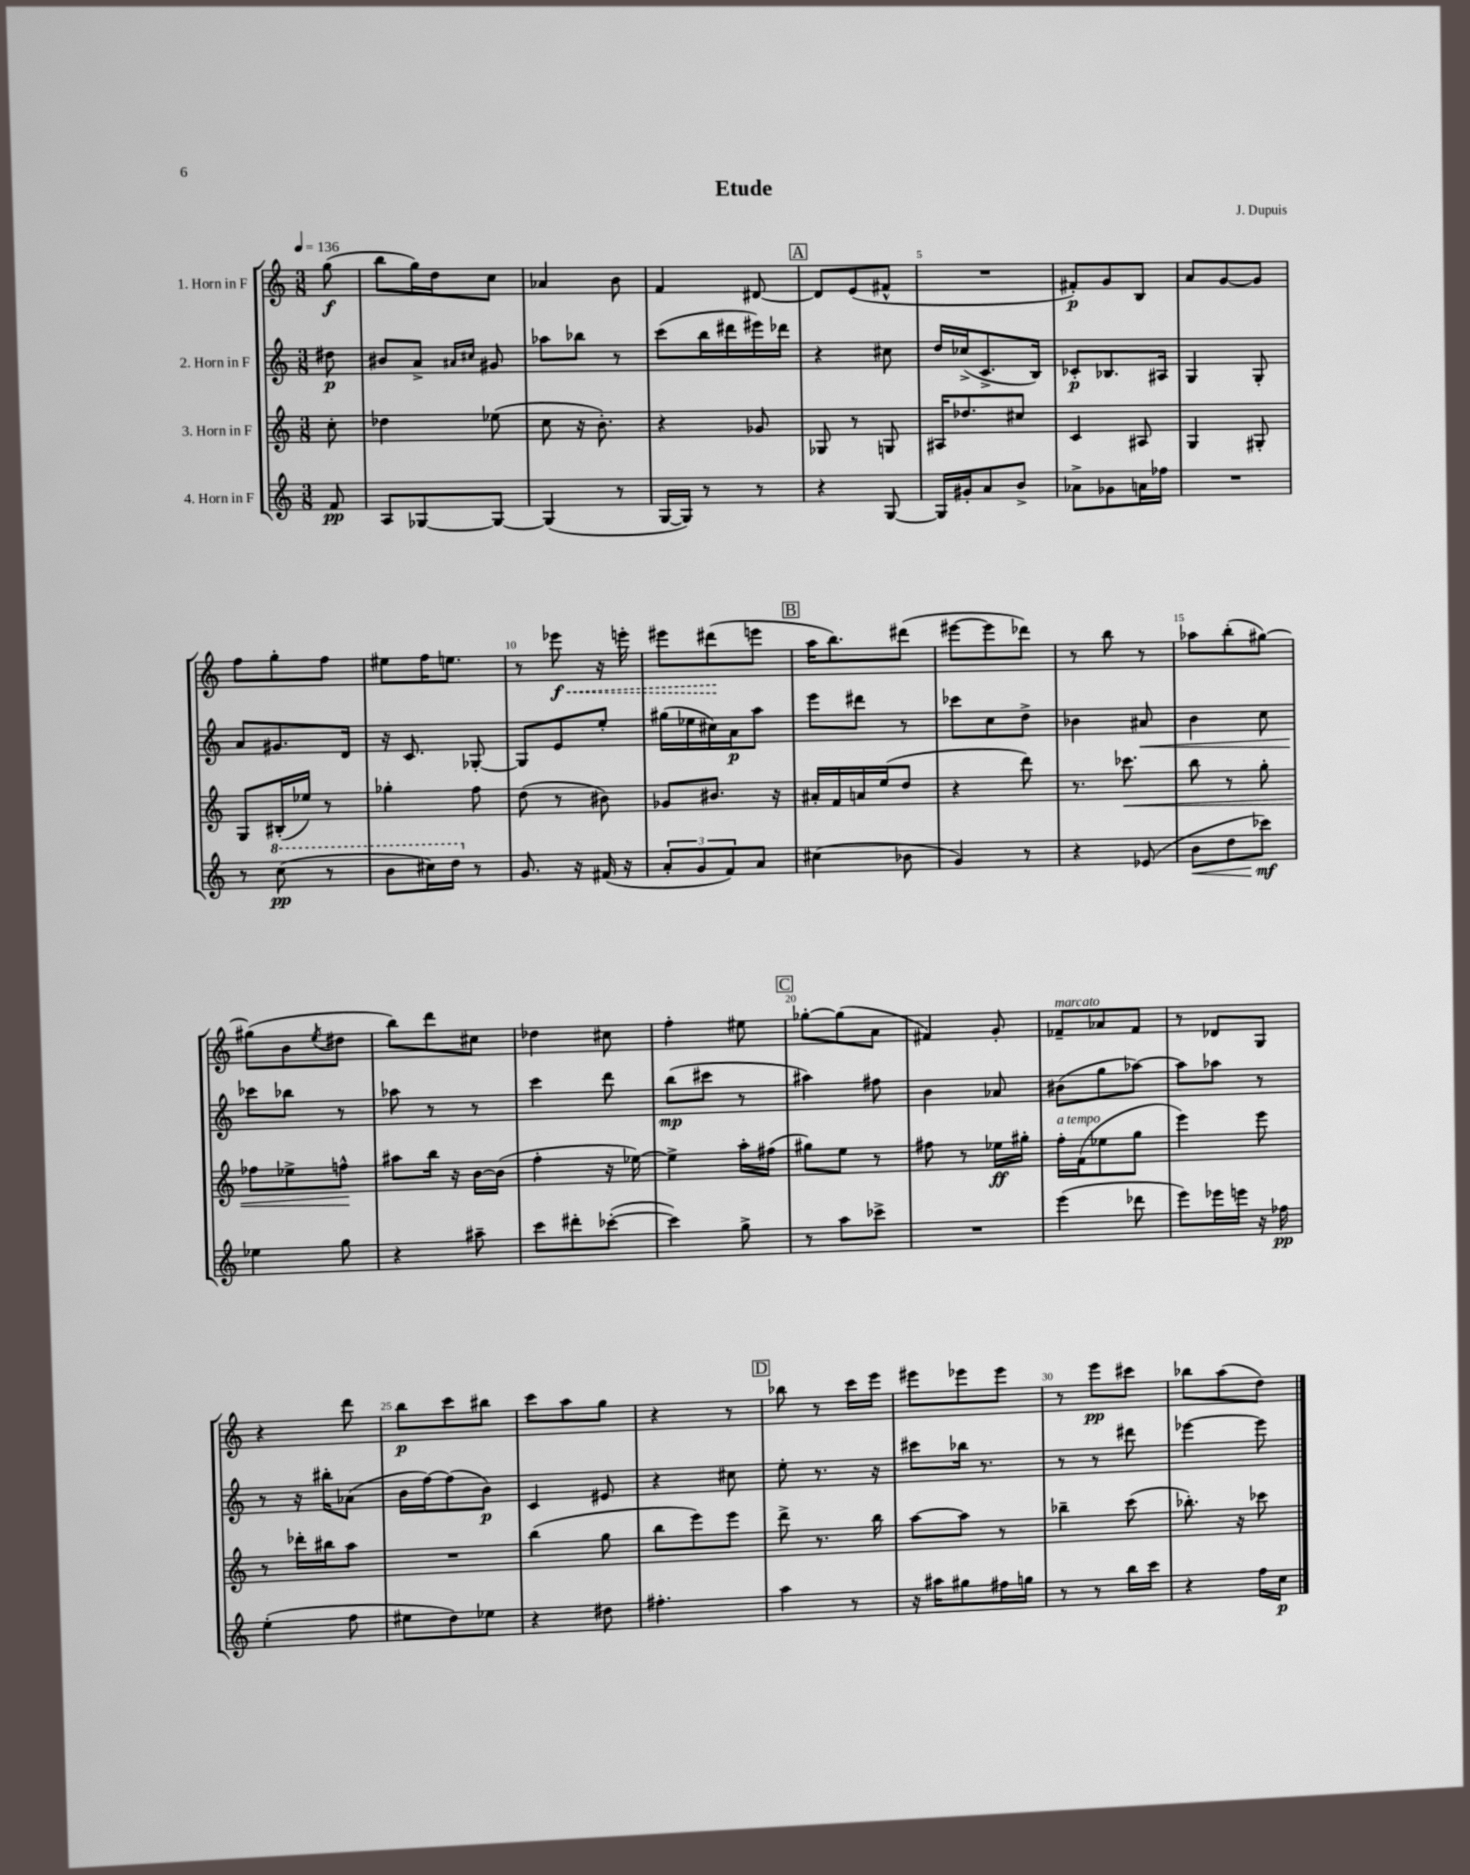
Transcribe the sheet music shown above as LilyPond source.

\header { title = "Etude" composer = "J. Dupuis" }
<<
\new StaffGroup <<
\new Staff = "s0" \with { instrumentName = "1. Horn in F" } {
    \clef treble \key c \major \numericTimeSignature \time 3/8 \partial 8 \tempo 4 = 136
    g''8\f( |
    b''8 g''16) d''16 c''8 |
    aes'4 b'8 |
    f'4 dis'8~ |
    \mark \markup { \box "A" } dis'8 e'8( fis'8-^ |
    R4. |
    fis'8-.\p) g'8 b8 |
    a'8 g'8~ g'8 |
    f''8 g''8-. f''8 |
    eis''8 f''16 e''8. |
    r8 \once \override Hairpin.style = #'dashed-line ees'''8\f\< r16 e'''16-. |
    eis'''8 dis'''8\!( e'''8 |
    \mark \markup { \box "B" } a''16 b''8.) dis'''8( |
    eis'''8~ eis'''8 des'''8) |
    r8 b''8 r8 |
    aes''8 b''8-.( gis''8~) |
    gis''8( b'8 \acciaccatura { e''8 } dis''8 |
    b''8) d'''8 cis''8 |
    des''4 cis''8 |
    f''4-. eis''8 |
    \mark \markup { \box "C" } ges''8~-. ges''8( a'8 |
    fis'4) g'8-. |
    fes'8--^\markup { \italic "marcato" } aes'8 fes'8 |
    r8 des'8 g8 |
    r4 d'''8 |
    b''8\p c'''8 bis''8 |
    c'''8 a''8 g''8 |
    r4 r8 |
    \mark \markup { \box "D" } bes''8 r8 c'''16 e'''16 |
    eis'''8 ees'''8 ees'''8 |
    r8 e'''8\pp cis'''8 |
    bes''8 a''8( d''8) \bar "|." |
}
\new Staff = "s1" \with { instrumentName = "2. Horn in F" } {
    \clef treble \key c \major \numericTimeSignature \time 3/8 \partial 8
    dis''8\p |
    bis'8 a'8-> \grace { ais'16 cis''16 } gis'8 |
    aes''8 bes''8 r8 |
    c'''8( b''16 dis'''16 eis'''16) des'''16 |
    \mark \markup { \box "A" } r4 cis''8 |
    d''16 ces''16->( c'8.-> b16) |
    ces'8-.\p bes8. ais16 |
    g4 g8-. |
    a'8 gis'8. d'16 |
    r16 c'8. ges8~-. |
    ges8 e'8 e''8-. |
    gis''16( ees''16 cis''16) a'16\p a''8 |
    \mark \markup { \box "B" } e'''8 dis'''8 r8 |
    ces'''8 c''8 d''8-> |
    bes'4 ais'8\< |
    b'4 c''8 |
    ces'''8\! bes''8 r8 |
    aes''8 r8 r8 |
    c'''4 d'''8 |
    b''8\mp( cis'''8 r8 |
    \mark \markup { \box "C" } ais''4) fis''8 |
    b'4 aes'8 |
    bis'8( g''8 aes''8~) |
    aes''8 aes''8 r8 |
    r8 r16 bis''16-. aes'8( |
    b'16 f''16~) f''8( b'8\p) |
    c'4 eis'8 |
    r4 cis''8 |
    \mark \markup { \box "D" } e''8-. r8. r16 |
    cis'''8 bes''16 r8. |
    r8 r8 dis'''8 |
    ees'''4~ ees'''8 \bar "|." |
}
\new Staff = "s2" \with { instrumentName = "3. Horn in F" } {
    \clef treble \key c \major \numericTimeSignature \time 3/8 \partial 8
    c''8-. |
    des''4 ees''8( |
    c''8 r16 b'8.-.) |
    r4 ges'8 |
    \mark \markup { \box "A" } ges8 r8 g8 |
    ais16 des''8. cis''8 |
    c'4 ais8 |
    g4 gis8-. |
    g8 bis16-.( ees''16) r8 |
    ges''4-. f''8 |
    d''8( r8 bis'8) |
    ges'8 bis'8. r16 |
    \mark \markup { \box "B" } ais'16-. f'16 a'16 e''16( d''8 |
    r4 d'''8) |
    r8. ces'''8.\< |
    b''8 r8 g''8-. |
    fes''8 ees''8-> f''8-^\! |
    ais''8 b''16 r16 b'16~ b'16( |
    f''4-. r16 ees''16~) |
    ees''4-> a''16-. fis''16( |
    \mark \markup { \box "C" } gis''8) e''8 r8 |
    fis''8 r8 ees''16\ff gis''16-. |
    f''16-.^\markup { \italic "a tempo" } f'16( ees''8 g''8 |
    e'''4) e'''8 |
    r8 des'''16-. bis''16 a''8 |
    R4. |
    b''4( g''8 |
    b''8 e'''8) e'''8 |
    \mark \markup { \box "D" } d'''8-> r8. b''16 |
    a''8~ a''8 r8 |
    bes''4-- c'''8( |
    bes''8.-.) r16 ces'''8 \bar "|." |
}
\new Staff = "s3" \with { instrumentName = "4. Horn in F" } {
    \clef treble \key c \major \numericTimeSignature \time 3/8 \partial 8
    f'8\pp |
    a8 ges8~ ges8~ |
    ges4( r8 |
    g16~ g16) r8 r8 |
    \mark \markup { \box "A" } r4 g8~ |
    g16 gis'16-. a'8 b'8-> |
    aes'8-> ges'8 a'16 fes''16 |
    R4. |
    r8 \ottava #1 c'''8\pp( r8 |
    b''8 cis'''16) d'''16 \ottava #0 r8 |
    g'8. r16 fis'16( r16 |
    \tuplet 3/2 { a'8-. g'8 f'8) } a'8 |
    \mark \markup { \box "B" } cis''4( bes'8 |
    g'4) r8 |
    r4 ees'8( |
    b'8\< d''8 ces'''8\mf\!) |
    ees''4 g''8 |
    r4 ais''8-- |
    c'''8 dis'''8-. ces'''8~-.( |
    ces'''4) g''8-> |
    \mark \markup { \box "C" } r8 a''8 ces'''8-> |
    R4. |
    e'''4( des'''8 |
    e'''8) ees'''16 e'''16 r16 fes''16\pp |
    e''4-.( f''8 |
    eis''8 d''8) ees''8 |
    r4 dis''8 |
    fis''4.-. |
    \mark \markup { \box "D" } a''4 r8 |
    r16 ais''16 gis''8 fis''16 g''16 |
    r8 r8 b''16 c'''16 |
    r4 f''16 c''16\p \bar "|." |
}
>>
>>
\layout { \context { \Score \override BarNumber.break-visibility = ##(#f #t #t) barNumberVisibility = #(every-nth-bar-number-visible 5) } }
